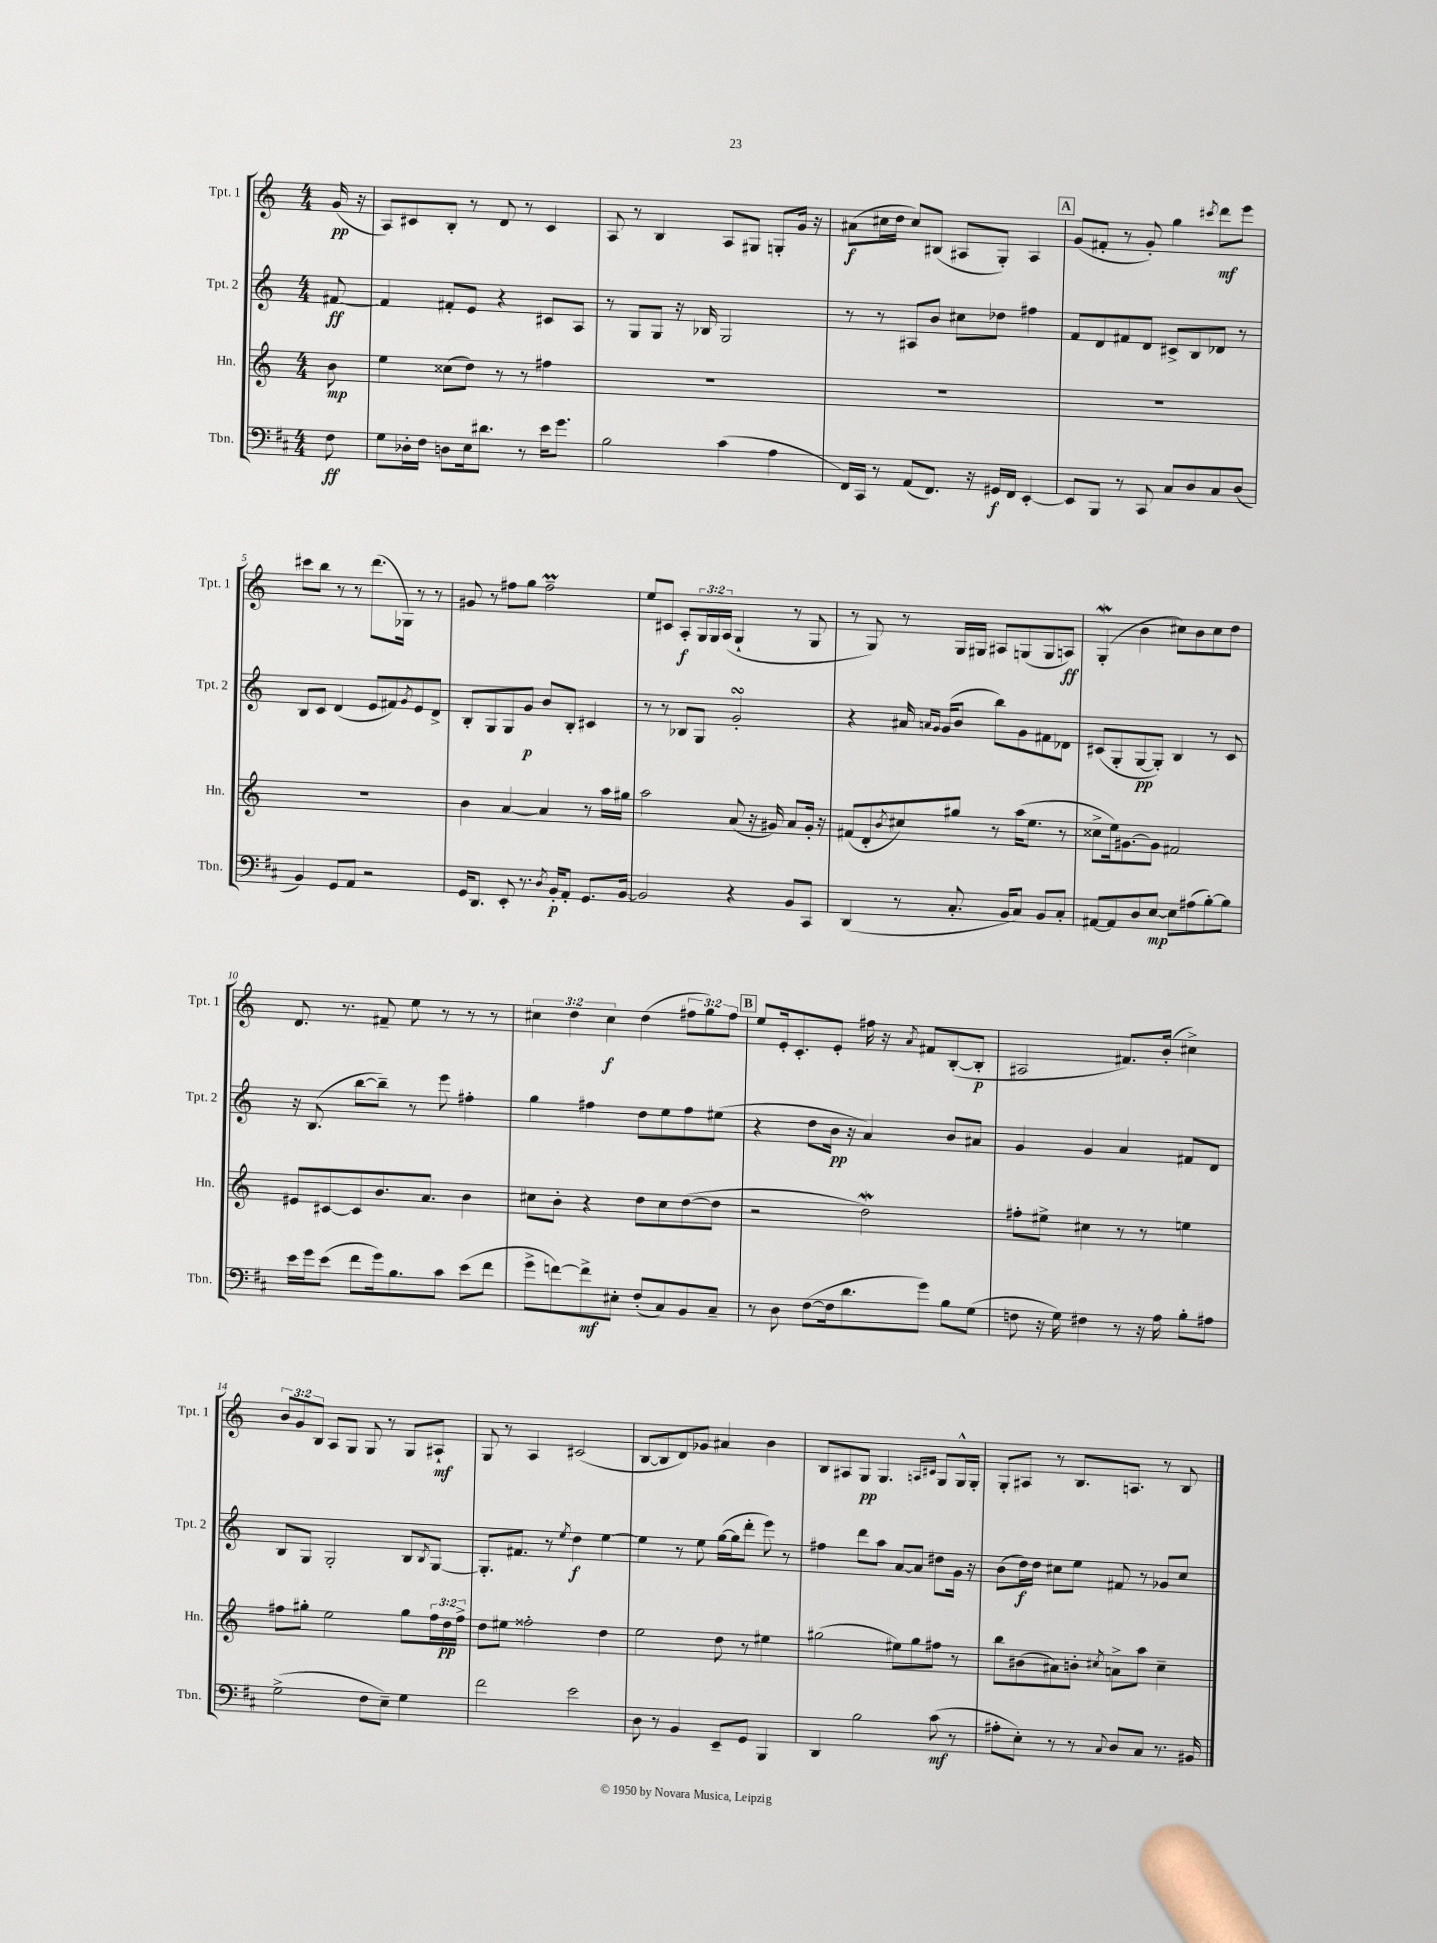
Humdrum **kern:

**kern	**dynam	**kern	**dynam	**kern	**dynam	**kern	**dynam
*part4	*part4	*part3	*part3	*part2	*part2	*part1	*part1
*staff4	*staff4	*staff3	*staff3	*staff2	*staff2	*staff1	*staff1
*I"Tbn.	*	*I"Hn.	*	*I"Tpt. 2	*	*I"Tpt. 1	*
*I'Tbn.	*	*I'Hn.	*	*I'Tpt. 2	*	*I'Tpt. 1	*
*clefF4	*	*clefG2	*	*clefG2	*	*clefG2	*
*k[f#c#]	*	*k[]	*	*k[]	*	*k[]	*
*M4/4	*	*M4/4	*	*M4/4	*	*M4/4	*
=	=	=	=	=	=	=	=
8F#\	ff	8b\	mp	[8f#X/	ff	(16g/	pp
.	.	.	.	.	.	16r	.
=1	=1	=1	=1	=1	=1	=1	=1
8G\L	.	4ee\	.	4f#/]	.	8A/L)	.
16D-X'\L	.	.	.	.	.	8c#X/	.
16F#\JJ	.	.	.	.	.	.	.
8Dn\L	.	(8cc##X\L	.	8f#X'/L	.	8B'/J	.
16E\k	.	8dd\J)	.	8e/J	.	8r	.
8.d#X\J	.	.	.	.	.	.	.
.	.	8r	.	4r	.	8d/	.
8r	.	8r	.	.	.	8r	.
16e\KL	.	4ff#X\	.	8c#X/L	.	4c#/	.
8.g\J	.	.	.	.	.	.	.
.	.	.	.	8A/J	.	.	.
=2	=2	=2	=2	=2	=2	=2	=2
2B\	.	1r	.	8r	.	8A/	.
.	.	.	.	8G/L	.	8r	.
.	.	.	.	8G/J	.	4B/	.
.	.	.	.	16r	.	.	.
.	.	.	.	16B-X/	.	.	.
(4c#\	.	.	.	2G/	.	8A/L	.
.	.	.	.	.	.	8G#X/J	.
4A\	.	.	.	.	.	8Gn'/L	.
.	.	.	.	.	.	16g/Jk	.
.	.	.	.	.	.	16r	.
=3	=3	=3	=3	=3	=3	=3	=3
16FF#/LL)	.	1r	.	8r	.	(8a#X\L	f
16CC#/JJ	.	.	.	.	.	.	.
8r	.	.	.	8r	.	16cc#X\L	.
.	.	.	.	.	.	16dd\JJ	.
(8AA/L	.	.	.	8A#X/L	.	8cc#/L)	.
8.FF#/J)	.	.	.	8b/J	.	(8B#X/J	.
.	.	.	.	8cc#X\L	.	8A#X/L	.
16r	.	.	.	.	.	.	.
16GG#X/LL	f	.	.	8dd-X\J	.	8G'/J)	.
16FF#/JJ	.	.	.	.	.	.	.
[4EE'/	.	.	.	4ff#X\	.	4A#/	.
!!LO:REH:place=s1:t=A
=4	=4	=4	=4	=4	=4	=4	=4
8EE/L]	.	1r	.	8f/L	.	(8g/L	.
8BBB/J	.	.	.	8d/	.	8f#X'/J	.
8r	.	.	.	8f#X/	.	8r	.
8CC#/	.	.	.	8d/J	.	8g'/)	.
8C#/L	.	.	.	8c#X^/L	.	4gg\	.
8D/	.	.	.	8B/	.	.	.
.	.	.	.	.	.	8qccc#X/	.
8C#/	.	.	.	8d-X/J	.	8ddd\L	mf
(8D/J	.	.	.	8r	.	8eee\J	.
!!LO:LB:g=z
=5	=5	=5	=5	=5	=5	=5	=5
4BB/)	.	1r	.	8B/L	.	8ccc#X\L	.
.	.	.	.	8c/J	.	8bb\J	.
8GG/L	.	.	.	(4d/	.	8r	.
8AA/J	.	.	.	.	.	8r	.
2r	.	.	.	8e/L	.	(8.ddd\L	.
.	.	.	.	8f#X/)	.	.	.
.	.	.	.	.	.	16G-X\Jk)	.
.	.	.	.	8qg/	.	.	.
.	.	.	.	8e/	.	8r	.
.	.	.	.	8d^/J	.	8r	.
=6	=6	=6	=6	=6	=6	=6	=6
16GG/KL	.	4b\	.	8B'/L	.	8g#X/	.
8.DD/J	.	.	.	.	.	.	.
.	.	.	.	8G/	.	8r	.
8EE'/	.	[4a/	.	8G/	.	8ff#X\L	.
8.r	.	.	.	8g/J	p	8gg\J	.
.	.	4a/]	.	8b/L	.	2ff#m~\	.
8qD/	.	.	.	.	.	.	.
16BB'/KL	p	.	.	.	.	.	.
8AA'/J	.	.	.	8B'/J	.	.	.
8.GG/L	.	8r	.	4c#X/	.	.	.
.	.	16aa\LL	.	.	.	.	.
[16BB/Jk	.	16gg#X\JJ	.	.	.	.	.
=7	=7	=7	=7	=7	=7	=7	=7
2BB/]	.	2aa\	.	8r	.	8ee/L	.
.	.	.	.	8r	.	8c#X/J	.
.	.	.	.	8B-X/L	.	8A'/L	f
.	.	.	.	8G/J	.	24G/L	.
.	.	.	.	.	.	24G/	.
.	.	.	.	.	.	(24A/JJ	.
4r	.	(8a/	.	2gsSSS'/	.	4G`/	.
.	.	16r	.	.	.	.	.
.	.	16g#X/)	.	.	.	.	.
8BB/L	.	8a/L	.	.	.	8r	.
8CC#/J	.	16g#'/Jk	.	.	.	8G/	.
.	.	16r	.	.	.	.	.
=8	=8	=8	=8	=8	=8	=8	=8
(4DD/	.	(8f#X/L	.	4r	.	8r	.
.	.	8d'/	.	.	.	8G/)	.
.	.	8qb/	.	.	.	.	.
8r	.	8cc#X/)	.	16a#X/	.	8r	.
.	.	.	.	16qqan/LL	.	.	.
.	.	.	.	16qqg/JJ	.	.	.
.	.	.	.	(16g/KL	.	.	.
8.C#'/	.	8gg#X/J	.	8b/J	.	16G/LL	.
.	.	.	.	.	.	16G#X/JJ	.
.	.	8r	.	8bb\L)	.	8A#X/L	.
16BB/KL	.	.	.	.	.	.	.
8C#/J)	.	(16aa\KL	.	8g\	.	(8Gn/	.
.	.	8.ee\J	.	.	.	.	.
8BB/L	.	.	.	8f#X\	.	8G/	.
8C#'/J	.	8r	.	8d-X\J	.	8An/J)	ff
=9	=9	=9	=9	=9	=9	=9	=9
[8AA#X/L	.	8cc##X^\L	.	(8c#X/L	.	(4GW'/	.
8AA#/]	.	16ee\k)	.	8G'/	.	.	.
.	.	[8.g#X\	.	.	.	.	.
8D/	.	.	.	[8G/	pp	4b\	.
[8E/J	mp	8g#\J]	.	8G'/J])	.	.	.
8E\L]	.	2f#X/	.	4B/	.	8cc#X\L)	.
(8A#X\	.	.	.	.	.	8b\	.
[8B'\)	.	.	.	8r	.	8cc#\	.
8B\J]	.	.	.	8c#/	.	8dd\J	.
!!LO:LB:g=z
=10	=10	=10	=10	=10	=10	=10	=10
16e\LL	.	8e#X/L	.	16r	.	8.d/	.
16g\J	.	.	.	(8.B/	.	.	.
(8e\J	.	[8c#X/	.	.	.	.	.
.	.	.	.	.	.	8.r	.
8f#\L	.	8c#/]	.	[8bb\L	.	.	.
16g\k)	.	8.b/	.	8bb~\J])	.	8f#X~/	.
8.B\	.	.	.	.	.	.	.
.	.	.	.	8r	.	8ee\	.
.	.	8.a/J	.	.	.	.	.
8c#\J	.	.	.	8eee\	.	8r	.
(8e\L	.	4b\	.	4ff#X'\	.	8r	.
8f#\J	.	.	.	.	.	8r	.
=11	=11	=11	=11	=11	=11	=11	=11
8g^\L	.	8cc#X\L	.	4gg\	.	6cc#X\	.
[8fn\)	.	8b'\J	.	.	.	.	.
.	.	.	.	.	.	6dd\	.
8f^\]	mf	4r	.	4ff#X\	.	.	.
.	.	.	.	.	.	6cc#\	f
8E#X'\J	.	.	.	.	.	.	.
(8F#'/L	.	8dd\L	.	8dd\L	.	(4dd\	.
8C#/)	.	8cc#\	.	8ee\	.	.	.
8BB/	.	([8dd\	.	8ff#\	.	12ff#X\L	.
.	.	.	.	.	.	12gg\)	.
8C#~/J	.	8dd\J]	.	(8ee#X\J	.	.	.
.	.	.	.	.	.	12ff#\J	.
!!LO:REH:place=s1:t=B
=12	=12	=12	=12	=12	=12	=12	=12
8r	.	2r	.	4r	.	8ee/L	.
8D\	.	.	.	.	.	16e'/k	.
.	.	.	.	.	.	8.c'/	.
([8F#\L	.	.	.	8dd\L	.	.	.
16F#\k]	.	.	.	16b\Jk	pp	8e'/J	.
8.d\	.	.	.	16r	.	.	.
.	.	2ddW\)	.	4a/)	.	16ff#X\	.
.	.	.	.	.	.	16r	.
.	.	.	.	.	.	8qa/	.
8g\J)	.	.	.	.	.	8f#X/L	.
8B\L	.	.	.	8b/L	.	([8B'/	.
(8G\J	.	.	.	8a#X/J	.	8B'/J]	p
=13	=13	=13	=13	=13	=13	=13	=13
8Fn\	.	8ff#X'\L	.	4g/	.	2A#X/	.
16r	.	8ee#X^\J	.	.	.	.	.
16G\)	.	.	.	.	.	.	.
4F#X\	.	4cc#X\	.	4g/	.	.	.
8r	.	8r	.	4a/	.	8.f#X/L)	.
16r	.	8r	.	.	.	.	.
16A\	.	.	.	.	.	(16b'/Jk	.
8B'\L	.	4een\	.	8f#X/L	.	4cc#X^\)	.
8A#X\J	.	.	.	8d/J	.	.	.
!!LO:LB:g=z
=14	=14	=14	=14	=14	=14	=14	=14
(2G^\	.	8ff#X\L	.	8B/L	.	12b/L	.
.	.	.	.	.	.	12g/	.
.	.	8gg#X'\J	.	8G/J	.	.	.
.	.	.	.	.	.	12B/J	.
.	.	2ee\	.	2G'/	.	8A/L	.
.	.	.	.	.	.	8G/J	.
8F#\L	.	.	.	.	.	8G/	.
8E~\J)	.	.	.	.	.	8r	.
4G\	.	8gg#\L	.	8B/L	.	8G/L	.
.	.	.	.	8qB/	.	.	.
.	.	24ff#\L	.	[8G/J	.	8A#X`/J	mf
.	.	24dd\	pp	.	.	.	.
.	.	24ff#^\JJ	.	.	.	.	.
=15	=15	=15	=15	=15	=15	=15	=15
2f#\	.	8dd\L	.	8.G'/L]	.	8G/	.
.	.	8ee#X\J	.	.	.	8r	.
.	.	.	.	8.f#X/J	.	.	.
.	.	2ff##X'\	.	.	.	4A/	.
.	.	.	.	8r	.	.	.
.	.	.	.	8qee/	.	.	.
2e\	.	.	.	4dd\	f	(2c#X/	.
.	.	4dd\	.	[4ee\	.	.	.
=16	=16	=16	=16	=16	=16	=16	=16
8D\	.	2ee\	.	4ee\]	.	[8B/L	.
8r	.	.	.	.	.	8B/]	.
4BB/	.	.	.	8r	.	8d/)	.
.	.	.	.	8ee\	.	8g-X/J	.
8EE~/L	.	8dd\	.	([16gg\LL	.	4a#X/	.
.	.	.	.	16gg\J]	.	.	.
8GG/J	.	8r	.	8ddd'\J	.	.	.
4BBB/	.	4ee#X\	.	8eee\)	.	4b\	.
.	.	.	.	8r	.	.	.
=17	=17	=17	=17	=17	=17	=17	=17
4DD/	.	(2gg#X\	.	4ff#X\	.	8B/L	.
.	.	.	.	.	.	8A#X/	.
2B\	.	.	.	8ddd\L	.	8G/J	pp
.	.	.	.	8aa\J	.	4.G/	.
.	.	8ee#X\L)	.	[8a/L	.	.	.
.	.	8gg#\	.	8a/J]	.	.	.
.	.	.	.	.	.	16qqAn/LL	.
.	.	.	.	.	.	16qqc#X/JJ	.
(8c#\	mf	8ff#X\J	.	8dd#X\L	.	8G/L	.
8r	.	8r	.	16g\Jk	.	16G^^/L	.
.	.	.	.	16r	.	16G'/JJ	.
=18	=18	=18	=18	=18	=18	=18	=18
8A#X'\L	.	8bb\L	.	(8b\L	.	8G'/L	.
8E'\J)	.	(8b#X\	.	16dd\L)	f	8A#X/J	.
.	.	.	.	16dd\JJ	.	.	.
8r	.	8a#X\)	.	8cc#X\L	.	8r	.
8r	.	8bn'\J	.	8ee\J	.	8.B/L	.
8qqC#/	.	8qcc#X/	.	.	.	.	.
8D/L	.	8an^\L	.	8f#X/	.	.	.
.	.	.	.	.	.	8.An/J	.
8C#/J	.	8aa\J	.	8r	.	.	.
8.r	.	4cc#~\	.	8g-X/L	.	8r	.
.	.	.	.	8cc#/J	.	8B/	.
16BB#X/	.	.	.	.	.	.	.
==	==	==	==	==	==	==	==
*-	*-	*-	*-	*-	*-	*-	*-
